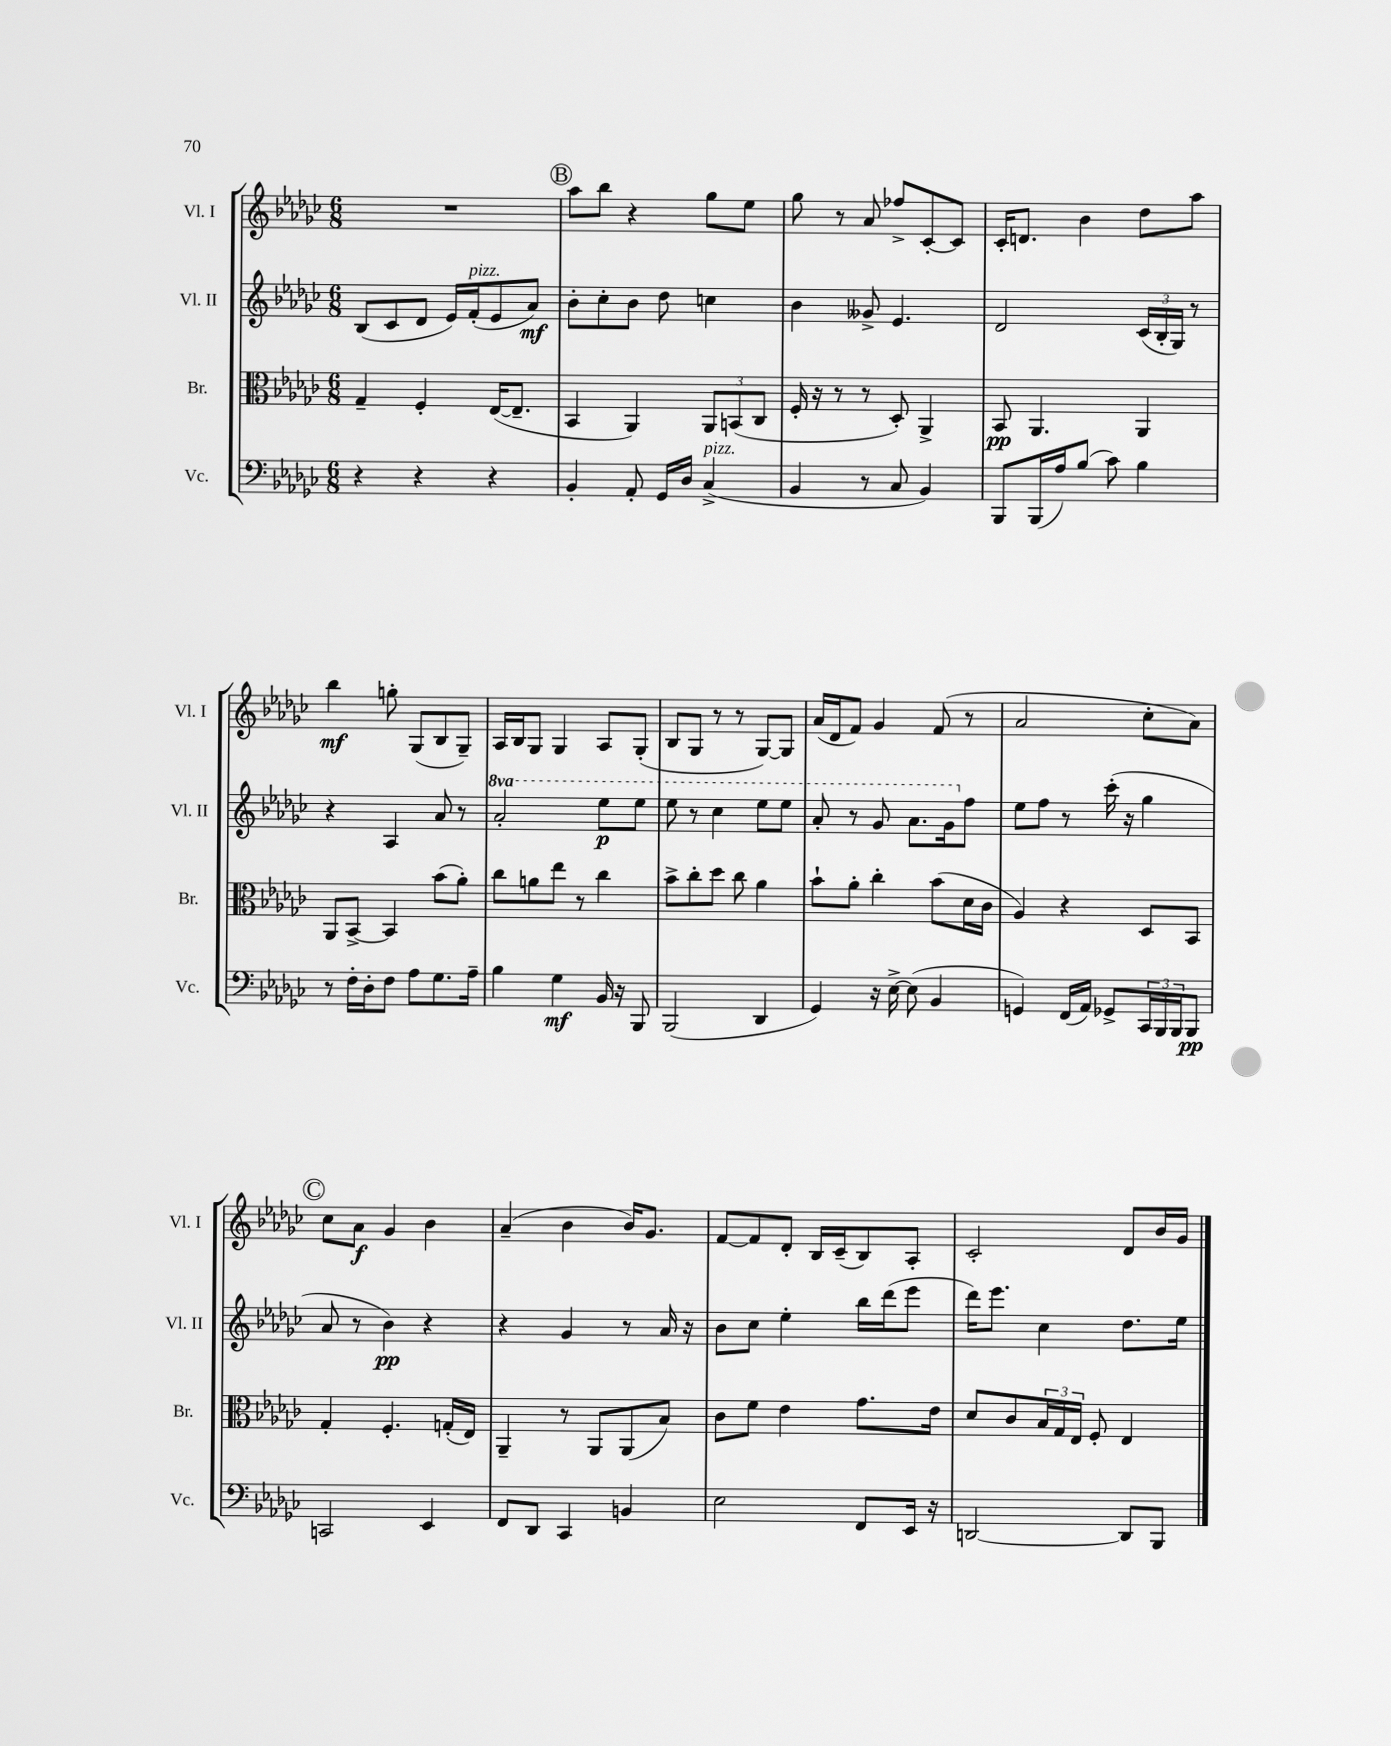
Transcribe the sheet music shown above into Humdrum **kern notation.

**kern	**dynam	**kern	**dynam	**kern	**dynam	**kern	**dynam
*part4	*part4	*part3	*part3	*part2	*part2	*part1	*part1
*staff4	*staff4	*staff3	*staff3	*staff2	*staff2	*staff1	*staff1
*I"Vc.	*	*I"Br.	*	*I"Vl. II	*	*I"Vl. I	*
*I'Vc.	*	*I'Br.	*	*I'Vl. II	*	*I'Vl. I	*
*clefF4	*	*clefC3	*	*clefG2	*	*clefG2	*
*k[b-e-a-d-g-c-]	*	*k[b-e-a-d-g-c-]	*	*k[b-e-a-d-g-c-]	*	*k[b-e-a-d-g-c-]	*
*M6/8	*	*M6/8	*	*M6/8	*	*M6/8	*
=12	=12	=12	=12	=12	=12	=12	=12
4r	.	4G-~/	.	(8B-/L	.	2.r	.
.	.	.	.	8c-/	.	.	.
4r	.	4F'/	.	8d-/J	.	.	.
.	.	.	.	16e-/LL)	.	.	.
!	!	!	!	!LO:TX:a:i:t=pizz.	!	!	!
.	.	.	.	(16f'/J	.	.	.
4r	.	([16E-/KL	.	8e-/	.	.	.
.	.	8.E-~/J]	.	.	.	.	.
.	.	.	.	8a-/J)	mf	.	.
!!LO:REH:place=s1:t=B
=13	=13	=13	=13	=13	=13	=13	=13
4BB-'/	.	4BB-/	.	8b-'\L	.	8aa-\L	.
.	.	.	.	8cc-'\	.	8bb-\J	.
8AA-'/	.	4AA-/)	.	8b-\J	.	4r	.
16GG-/LL	.	.	.	8dd-\	.	.	.
16D-/JJ	.	.	.	.	.	.	.
!LO:TX:a:i:t=pizz.	!	!	!	!	!	!	!
(4C-^/	.	12AA-/L	.	4ccn\	.	8gg-\L	.
.	.	(12BBn/	.	.	.	.	.
.	.	.	.	.	.	8ee-\J	.
.	.	12C-/J	.	.	.	.	.
=14	=14	=14	=14	=14	=14	=14	=14
4BB-/	.	16F'/	.	4b-\	.	8gg-\	.
.	.	16r	.	.	.	.	.
.	.	8r	.	.	.	8r	.
8r	.	8r	.	8g--X^/	.	8a-/	.
8C-/	.	8D-'/)	.	4.e-/	.	8ff-X^/L	.
4BB-/)	.	4AA-^/	.	.	.	[8c-'/	.
.	.	.	.	.	.	8c-/J]	.
=15	=15	=15	=15	=15	=15	=15	=15
8BBB-/L	.	8BB-/	pp	2d-/	.	16c-'/KL	.
.	.	.	.	.	.	8.dn/J	.
(16BBB-/L	.	4.AA-/	.	.	.	.	.
16A-/J)	.	.	.	.	.	.	.
(8B-/J	.	.	.	.	.	4b-\	.
8c-\)	.	.	.	.	.	.	.
4B-\	.	4AA-/	.	(24c-/LL	.	8dd-\L	.
.	.	.	.	24B-'/	.	.	.
.	.	.	.	24G-/JJ)	.	.	.
.	.	.	.	8r	.	8aa-\J	.
!!LO:LB:g=z
=16	=16	=16	=16	=16	=16	=16	=16
8r	.	8AA-/L	.	4r	.	4bb-\	mf
16F'\LL	.	[8BB-^/J	.	.	.	.	.
16D-'\J	.	.	.	.	.	.	.
8F\J	.	4BB-/]	.	4A-/	.	8ggn'\	.
8A-\L	.	.	.	.	.	(8G-/L	.
8.G-\	.	(8b-\L	.	8a-/	.	8B-/	.
.	.	8a-'\J)	.	8r	.	8G-~/J)	.
16A-~\Jk	.	.	.	.	.	.	.
=17	=17	=17	=17	=17	=17	=17	=17
*	*	*	*	*8va	*	*	*
4B-\	.	8cc-\L	.	2aa-'/	.	16A-/LL	.
.	.	.	.	.	.	16B-/J	.
.	.	8an\	.	.	.	8G-/J	.
4G-\	mf	8ee-\J	.	.	.	4G-/	.
.	.	8r	.	.	.	.	.
16BB-/	.	4cc-\	.	8eee-\L	p	8A-/L	.
16r	.	.	.	.	.	.	.
8BBB-/	.	.	.	8eee-\J	.	(8G-'/J	.
=18	=18	=18	=18	=18	=18	=18	=18
(2BBB-/	.	8b-^\L	.	8eee-\	.	8B-/L	.
.	.	8cc-'\	.	8r	.	8G-/J	.
.	.	8dd-\J	.	4ccc-\	.	8r	.
.	.	8cc-\	.	.	.	8r	.
4DD-/	.	4a-\	.	8eee-\L	.	[8G-/L)	.
.	.	.	.	8eee-\J	.	8G-/J]	.
=19	=19	=19	=19	=19	=19	=19	=19
4GG-/)	.	8b-`\L	.	8aa-'/	.	(16a-/LL	.
.	.	.	.	.	.	16d-/J	.
.	.	8a-'\J	.	8r	.	8f/J)	.
16r	.	4cc-'\	.	8gg-/	.	4g-/	.
[16E-^\	.	.	.	.	.	.	.
(8E-\]	.	.	.	8.aa-\L	.	.	.
4BB-/	.	(8b-\L	.	.	.	(8f/	.
.	.	.	.	16gg-\k	.	.	.
*	*	*	*	*X8va	*	*	*
.	.	16d-\L	.	8ff\J	.	8r	.
.	.	16c-\JJ	.	.	.	.	.
=20	=20	=20	=20	=20	=20	=20	=20
4GGn/)	.	4A-/)	.	8ee-\L	.	2a-/	.
.	.	.	.	8ff\J	.	.	.
(16FF/LL	.	4r	.	8r	.	.	.
16AA-/JJ)	.	.	.	.	.	.	.
8GG-X^/L	.	.	.	(16ccc-'\	.	.	.
.	.	.	.	16r	.	.	.
24CC-/L	.	8D-/L	.	4gg-\	.	8cc-'\L	.
24BBB-/	.	.	.	.	.	.	.
24BBB-/J	.	.	.	.	.	.	.
8BBB-/J	pp	8BB-/J	.	.	.	8a-\J)	.
!!LO:LB:g=z
!!LO:REH:place=s1:t=C
=21	=21	=21	=21	=21	=21	=21	=21
2CCn/	.	4G-'/	.	8a-/	.	8cc-\L	.
.	.	.	.	8r	.	8a-\J	f
.	.	4.F'/	.	4b-\)	pp	4g-/	.
4EE-/	.	.	.	4r	.	4b-\	.
.	.	(16Gn'/LL	.	.	.	.	.
.	.	16E-/JJ)	.	.	.	.	.
=22	=22	=22	=22	=22	=22	=22	=22
8FF/L	.	4AA-~/	.	4r	.	(4a-~/	.
8DD-/J	.	.	.	.	.	.	.
4CC-/	.	8r	.	4g-/	.	4b-\	.
.	.	8AA-/L	.	.	.	.	.
4BBn/	.	(8AA-/	.	8r	.	16b-/KL)	.
.	.	.	.	.	.	8.g-/J	.
.	.	8B-/J)	.	16a-/	.	.	.
.	.	.	.	16r	.	.	.
=23	=23	=23	=23	=23	=23	=23	=23
2E-\	.	8c-\L	.	8b-\L	.	[8f/L	.
.	.	8f\J	.	8cc-\J	.	8f/]	.
.	.	4e-\	.	4ee-'\	.	8d-'/J	.
.	.	.	.	.	.	16B-/LL	.
.	.	.	.	.	.	(16c-~/J	.
8FF/L	.	8.g-\L	.	16bb-\LL	.	8B-/)	.
.	.	.	.	(16ddd-\J	.	.	.
16EE-/Jk	.	.	.	8eee-\J	.	8A-'/J	.
16r	.	16e-\Jk	.	.	.	.	.
=24	=24	=24	=24	=24	=24	=24	=24
[2DDn/	.	8d-/L	.	16ddd-\KL)	.	2c-'/	.
.	.	.	.	8.eee-\J	.	.	.
.	.	8c-/	.	.	.	.	.
.	.	24B-/L	.	4cc-\	.	.	.
.	.	24G-/	.	.	.	.	.
.	.	24E-/JJ	.	.	.	.	.
.	.	8F'/	.	.	.	.	.
8DD/L]	.	4E-/	.	8.dd-\L	.	8d-/L	.
8BBB-/J	.	.	.	.	.	16b-/L	.
.	.	.	.	16ee-\Jk	.	16g-/JJ	.
==	==	==	==	==	==	==	==
*-	*-	*-	*-	*-	*-	*-	*-
